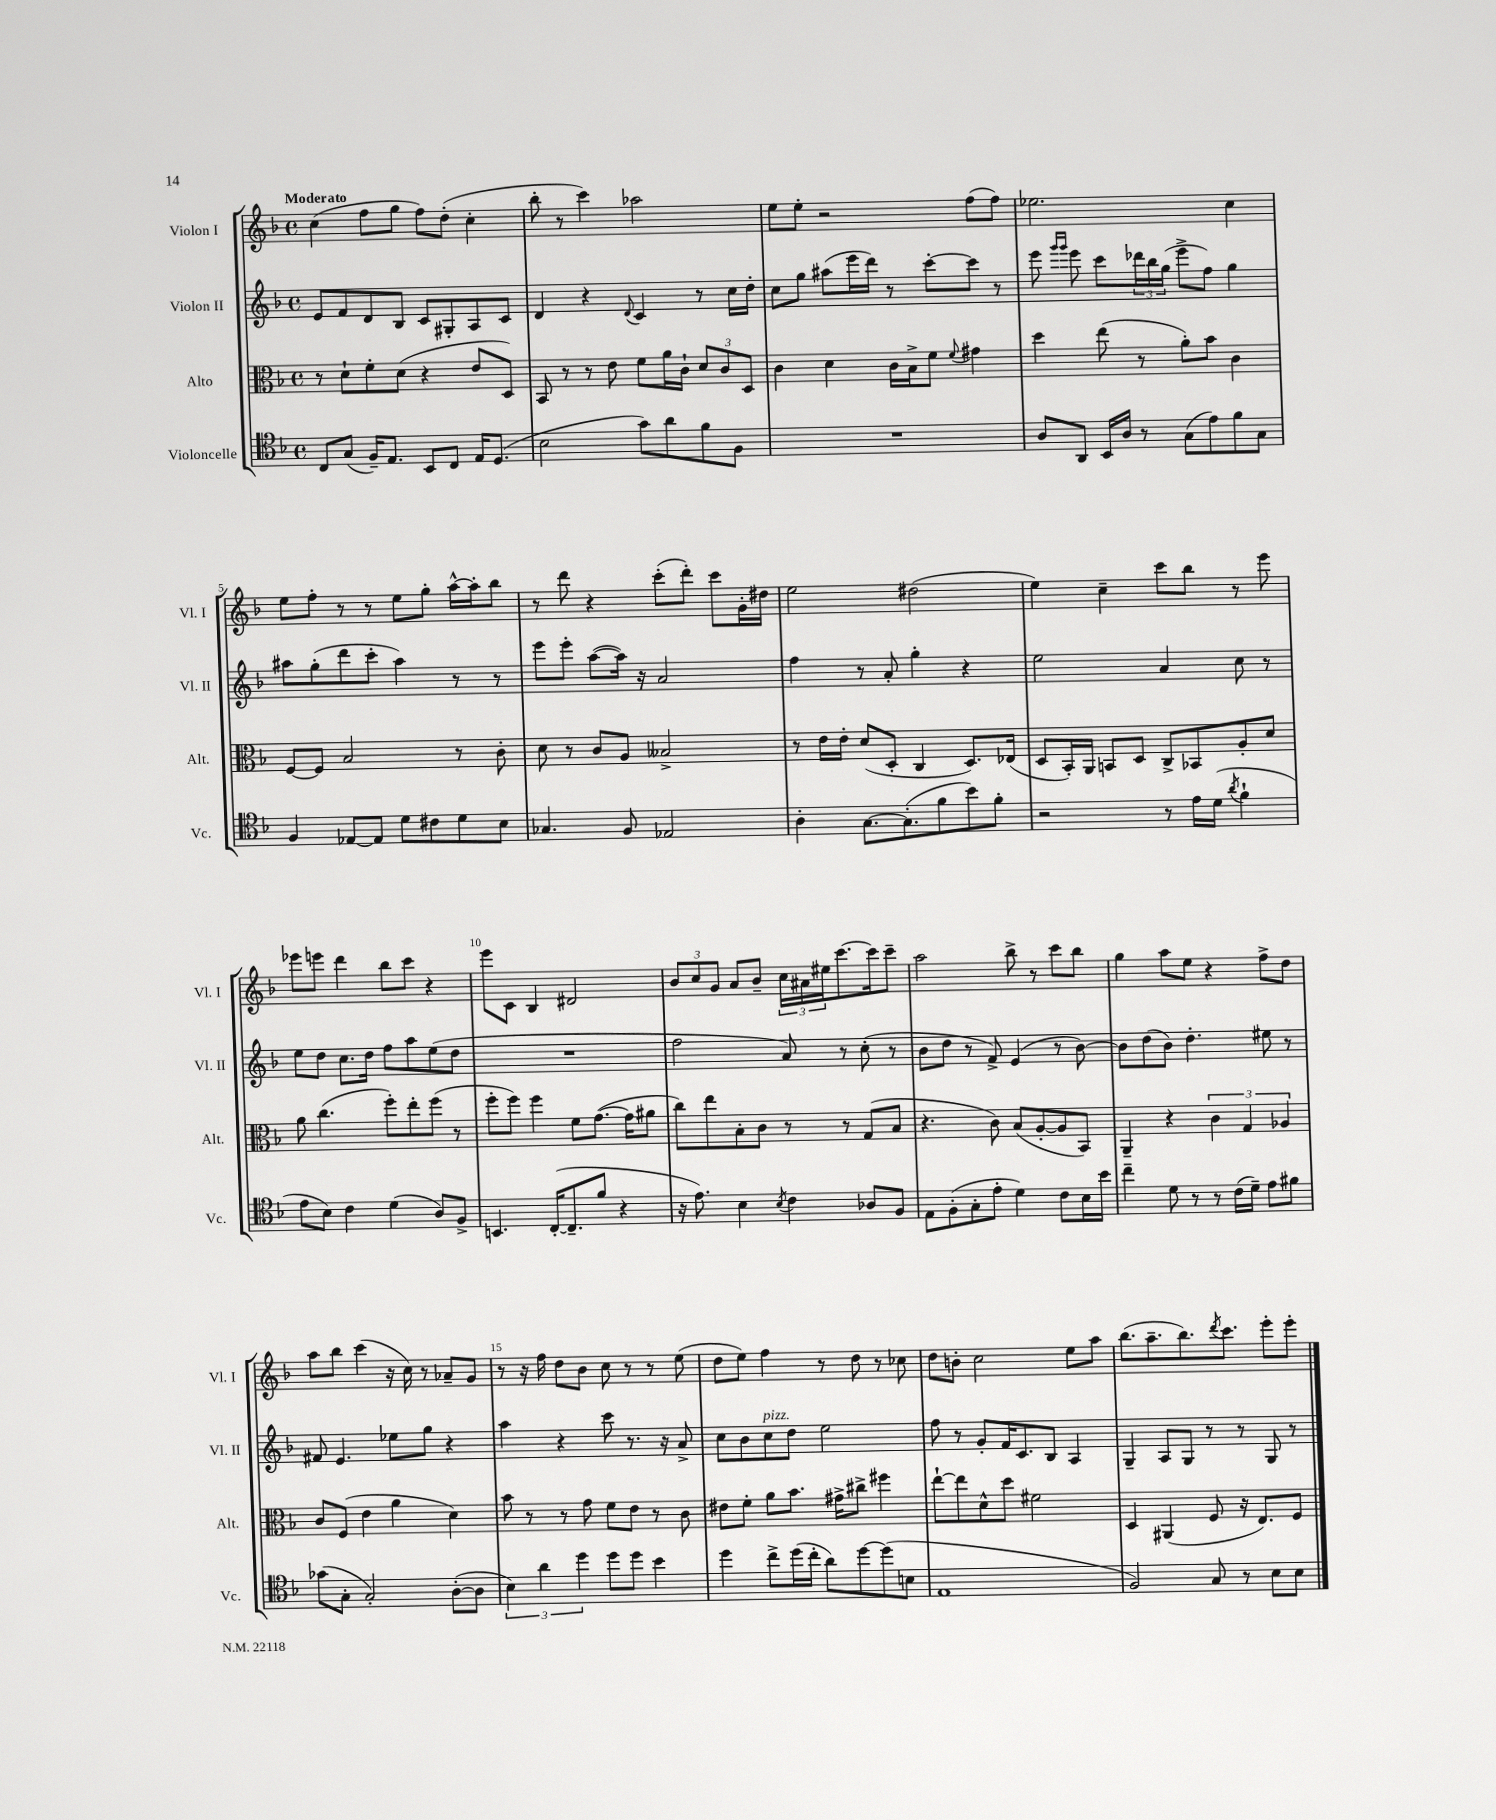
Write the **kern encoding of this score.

**kern	**kern	**kern	**kern
*part4	*part3	*part2	*part1
*staff4	*staff3	*staff2	*staff1
*I"Violoncelle	*I"Alto	*I"Violon II	*I"Violon I
*I'Vc.	*I'Alt.	*I'Vl. II	*I'Vl. I
*clefC4	*clefC3	*clefG2	*clefG2
*k[b-]	*k[b-]	*k[b-]	*k[b-]
*M4/4	*M4/4	*M4/4	*M4/4
*met(c)	*met(c)	*met(c)	*met(c)
=1	=1	=1	=1
!	!	!	!LO:TX:a:B:t=Moderato
8C/L	8r	8e/L	(4cc\
(8G/J	8d`\L	8f/	.
16F~/KL)	8f'\	8d/	8ff\L
8.E/J	.	.	.
.	(8d\J	8B-/J	8gg\J
8BB-/L	4r	8c/L	8ff\L)
8C/J	.	8G#X'/	(8dd'\J
16E/KL	8e/L	8A/	4cc'\
(8.D/J	.	.	.
.	8D/J)	8c/J	.
=2	=2	=2	=2
2B-\	8BB-/	4d/	8bb-'\
.	8r	.	8r
.	8r	4r	4ccc\)
.	8e\	.	.
.	.	8qqd/	.
8g\L)	8f\L	4c/	2aa-X\
8a\	16a\L	.	.
.	16c`\JJ	.	.
8f\	12d/L	8r	.
.	12c/	.	.
8F\J	.	16cc\LL	.
.	12D/J	.	.
.	.	16dd'\JJ	.
=3	=3	=3	=3
1r	4c\	8cc\L	8ee\L
.	.	8gg\J	8ee'\J
.	4d\	(8aa#X\L	2r
.	.	16eee\L	.
.	.	16ddd\JJ)	.
.	16c\LL	8r	.
.	16B-^\J	.	.
.	8f\J	[8ccc'\L	.
.	8qqf/	.	.
.	4g#X\	8ccc\J]	(8ff\L
.	.	8r	8ff\J)
=4	=4	=4	=4
8A/L	4dd\	8eee\	2.ee-X\
.	.	16qqggg/LL	.
.	.	16qqggg/JJ	.
8AA/J	.	8eee\	.
16BB-/LL	(8ee\	8ccc\L	.
16A/JJ	.	.	.
8r	8r	24ddd-X\L	.
.	.	24bb-\	.
.	.	(24gg\JJ	.
(8G\L	8a'\L)	8eee^\L	.
8e\)	8b-\J	8ff\J)	.
8f\	4c\	4gg\	4cc\
8G\J	.	.	.
!!LO:LB:g=z
=5	=5	=5	=5
4F/	[8F/L	8aa#X\L	8ee\L
.	8F/J]	(8gg'\	8ff'\J
[8E-X/L	2B-/	8ddd\	8r
8E-/J]	.	8ccc'\J	8r
8d\L	.	4aa#\)	8ee\L
8c#X\	.	.	8gg'\J
8d\	8r	8r	[16aa^^\LL
.	.	.	16aa'\J]
8B-\J	8c'\	8r	8bb-\J
=6	=6	=6	=6
4.G-X/	8d\	8eee\L	8r
.	8r	8eee'\J	8ddd\
.	8c/L	([8aa\L	4r
8F/	8A/J	16aa\Jk])	.
.	.	16r	.
2E-X/	2B--X^/	2a/	(8ccc'\L
.	.	.	8ddd'\J)
.	.	.	8ccc\L
.	.	.	16g'\L
.	.	.	16dd#X\JJ
=7	=7	=7	=7
4A'\	8r	4ff\	2ee\
.	16e\LL	.	.
.	16e'\JJ	.	.
[8.G\L	(8d/L	8r	.
.	8D'/J	8a'/	.
(8.G'\]	.	.	.
.	4C/	4gg'\	(2dd#X\
8f\	.	.	.
8b-\)	8.D/L)	4r	.
8f'\J	.	.	.
.	(16E-X/Jk	.	.
=8	=8	=8	=8
2r	8D/L	2ee\	4ee\)
.	16BB-'/L)	.	.
.	16AA/JJ	.	.
.	8BBn/L	.	4cc~\
.	8D/J	.	.
8r	8C^/L	4a/	8ccc\L
16e\LL	8BB-X/	.	8bb-\J
(16d\JJ	.	.	.
8qa/	.	.	.
4f`\	8A'/	8cc\	8r
.	8d/J	8r	8eee\
!!LO:LB:g=z
=9	=9	=9	=9
8e\L	8a\	8ee\L	8eee-X\L
8B-\J)	(4.cc\	8dd\J	8eeen\J
4c\	.	8.cc\L	4ddd\
.	.	16dd\Jk	.
(4d\	8ff'\L)	8ff\L	8bb-\L
.	8ee'\	8aa\	8ccc\J
8A/L)	(8ff\J	(8ee\	4r
8F^/J	8r	8dd\J	.
=10	=10	=10	=10
4.BBn/	8ff'\L	1r	8eee\L
.	8ff\J)	.	8c\J
.	4ff\	.	4B-/
([16C'/KL	.	.	.
8.C~/]	.	.	.
.	8f\L	.	2d#X/
8f/J	([8.g\J	.	.
4r	.	.	.
.	16g\KL]	.	.
.	8a#X\J	.	.
=11	=11	=11	=11
16r	8cc\L)	2ff\	12b-/L
8.e\)	.	.	.
.	.	.	12cc/
.	8ee\	.	.
.	.	.	12g/J
4B-\	8B-'\	.	8a/L
.	8c\J	.	8b-~/J
8qB-/	.	.	.
4c\	8r	8a/)	24cc\LL
.	.	.	24a#X\
.	.	.	24ee#X\J
.	8r	8r	[8.ccc\
8A-X/L	(8G/L	(8cc'\	.
.	.	.	16ccc\k]
8F/J	8B-/J	8r	8ccc~\J
=12	=12	=12	=12
8E\L	4.r	8b-\L	2aa\
(8F'\	.	8dd\J	.
8G'\	.	8r	.
8e'\J	8c\)	8f^/)	.
4d\)	(8B-/L	(4e/	8bb-^\
.	[8A'/	.	8r
8c\L	8A/]	8r	8ccc\L
16B-\L	8BB-/J)	[8b-\)	8bb-\J
16b-\JJ	.	.	.
=13	=13	=13	=13
4cc~\	4AA~/	8b-\L]	4gg\
.	.	(8dd\	.
8d\	4r	8b-\J)	8aa\L
8r	.	4.dd'\	8ee\J
8r	6c\	.	4r
(16c\LL	.	.	.
.	6G/	.	.
16d~\JJ)	.	.	.
8e\L	.	8ee#X\	8ff^\L
.	6A-X/	.	.
8f#X\J	.	8r	8dd\J
!!LO:LB:g=z
=14	=14	=14	=14
(8g-X\L	8c/L	8f#X/	8aa\L
8G'\J	(8F/J	4.e/	8bb-\J
2G'/)	4e\	.	(4ccc\
.	4a\	8ee-X\L	16r
.	.	.	16cc\)
.	.	8gg\J	8r
([8A'\L	4d\)	4r	8a-X~/L
8A\J]	.	.	8g/J
=15	=15	=15	=15
6B-\)	8b-\	4aa\	8r
.	8r	.	16r
6a\	.	.	.
.	.	.	16ff\
.	8r	4r	8dd\L
6dd\	.	.	.
.	8g\	.	8b-\J
8dd\L	8f\L	8ccc\	8cc\
8dd\J	8e\J	8.r	8r
4b-\	8r	.	8r
.	.	16r	.
.	8c\	8a^/	(8ee\
=16	=16	=16	=16
4dd\	8e#X\L	8cc\L	8dd\L
.	8f'\J	8b-\	8ee\J)
!	!	!LO:TX:a:i:t=pizz.	!
8cc^\L	8a\L	8cc\	4ff\
(16dd\L	8.b-\J	8dd\J	.
16cc'\JJ	.	.	.
8a\L)	.	2ee\	8r
.	16g#X^\KL	.	.
[8dd\	8cc#X^\J	.	8dd\
(8dd\]	4ff#X\	.	8r
8Bn\J	.	.	8cc-X\
=17	=17	=17	=17
1E	[8ee`\L	8ff\	8dd\L
.	8ee\]	8r	8bn'\J
.	8d^^\	8g'/L	2cc\
.	8dd\J	16f/K	.
.	.	8.c/	.
.	2f#X\	.	.
.	.	8B-/J	.
.	.	4A/	8ee\L
.	.	.	8aa\J
=18	=18	=18	=18
2F/)	4D/	4G~/	(8.bb-\L
.	.	.	8.aa~\
.	(4AA#X/	8A/L	.
.	.	8G/J	8.bb-\)
8G/	8F/	8r	.
.	.	.	8qddd/
.	.	.	8.ccc\J
8r	16r	8r	.
.	8.E/L)	.	.
8B-\L	.	8G/	8eee'\L
8B-\J	8F/J	8r	8eee'\J
==	==	==	==
*-	*-	*-	*-
